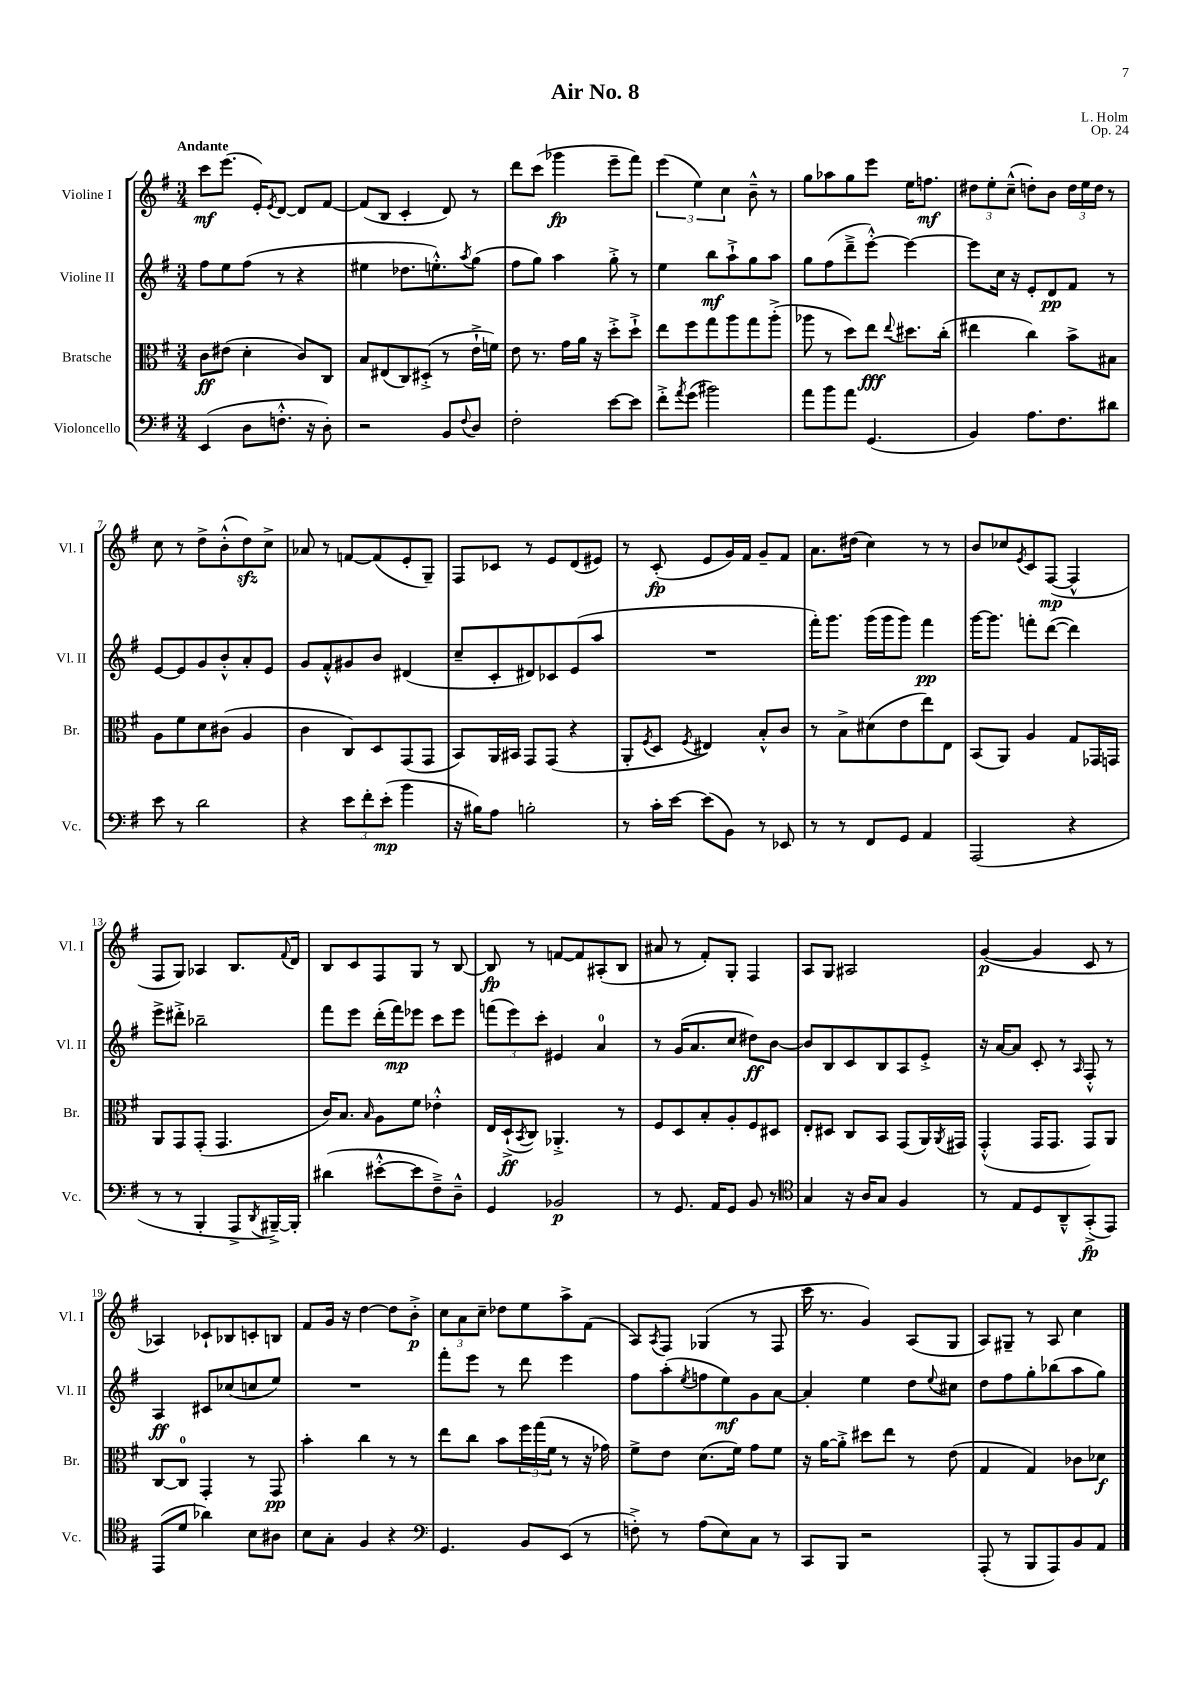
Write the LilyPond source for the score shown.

\header { title = "Air No. 8" composer = "L. Holm" opus = "Op. 24" }
<<
\new StaffGroup <<
\new Staff = "s0" \with { instrumentName = "Violine I" shortInstrumentName = "Vl. I" } {
    \clef treble \key g \major \numericTimeSignature \time 3/4 \tempo "Andante"
    c'''8\mf e'''8.( e'16-.) \acciaccatura { e'8 } d'8~ d'8 fis'8~ |
    fis'8( b8 c'4-. d'8) r8 |
    d'''8 c'''8( ges'''4\fp e'''8-- fis'''8) |
    \tuplet 3/2 { e'''4( e''4) c''4 } b'8---^ r8 |
    g''8 aes''8 g''8 e'''8 e''16 f''8.\mf |
    \tuplet 3/2 { dis''8 e''8-. c''8---^( } d''8-.) b'8 \tuplet 3/2 { d''16 e''16 d''16 } r8 |
    c''8 r8 d''8-> b'8-.-^( d''8\sfz) c''8-> |
    aes'8 r8 f'8~ f'8( e'8-. g8--) |
    fis8 ces'8 r8 e'8 d'8( eis'8) |
    r8 c'8-.\fp( e'8 g'16) fis'16 g'8-- fis'8 |
    a'8. dis''16( c''4) r8 r8 |
    b'8 ces''8 \acciaccatura { e'8 } c'8 fis8~\mp( fis4-^ |
    fis8 g8) aes4 b8. \appoggiatura { fis'8 } d'16 |
    b8 c'8 fis8 g8 r8 b8~ |
    b8\fp r8 f'8~ f'8 ais8-.( b8 |
    ais'8 r8 fis'8-.) g8-. fis4 |
    a8 g8 ais2 |
    g'4~\p( g'4 c'8 r8 |
    aes4) ces'8-! bes8 c'8-. b8 |
    fis'8 g'16 r16 d''4~ d''8 b'8-.->\p |
    \tuplet 3/2 { c''8 a'8 c''8-- } des''8 e''8 a''8-> fis'8( |
    a8) \acciaccatura { a8 } fis8 ges4( r8 fis8 |
    c'''16 r8. g'4) a8( g8 |
    a8) gis8-- r8 a8 c''4 \bar "|." |
}
\new Staff = "s1" \with { instrumentName = "Violine II" shortInstrumentName = "Vl. II" } {
    \clef treble \key g \major \numericTimeSignature \time 3/4
    fis''8 e''8 fis''8( r8 r4 |
    eis''4 des''8. e''8.-.-^) \acciaccatura { a''8 } g''8( |
    fis''8 g''8) a''4 g''8-.-> r8 |
    e''4 b''8\mf a''8-!-> g''8 a''8 |
    g''8 fis''8( d'''8---> e'''8~-.-^) e'''4~ |
    e'''8 c''16 r16 e'8-. d'8\pp fis'8 r8 |
    e'8~ e'8 g'8 b'8-.-^ a'8-. e'8 |
    g'8 fis'8-.-^ gis'8 b'8 dis'4( |
    c''8-- c'8-. dis'8) ces'8 e'8( a''8 |
    R2. |
    fis'''16-.) g'''8. g'''16( g'''16 g'''8) fis'''4\pp |
    g'''16~ g'''8. f'''8-. d'''8~( d'''4) |
    e'''8-> dis'''8-.-> bes''2-- |
    fis'''8 e'''8 d'''16-.( fis'''16\mp) ees'''8 c'''8 ees'''8 |
    \tuplet 3/2 { f'''8( e'''8) c'''8-. } eis'4 a'4-0 |
    r8 g'16( a'8. c''8 dis''8\ff) b'8~ |
    b'8 b8 c'8 b8 a8 e'8-.-> |
    r16 a'16~ a'8 c'8-. r8 \grace { a16 } fis8-.-^ r8 |
    a4\ff cis'8 ces''8( c''8 e''8) |
    R2. |
    fis'''8-. e'''8 r8 d'''8 e'''4 |
    fis''8 a''8-.( \acciaccatura { e''8 } f''8 e''8\mf) g'8 a'8~ |
    a'4-. e''4 d''8 \appoggiatura { e''8 } cis''8 |
    d''8 fis''8 g''8-. bes''8( a''8 g''8) \bar "|." |
}
\new Staff = "s2" \with { instrumentName = "Bratsche" shortInstrumentName = "Br." } {
    \clef alto \key g \major \numericTimeSignature \time 3/4
    c'8\ff eis'8( d'4-. c'8) c8 |
    b8 eis8( c8) dis8-.->( r8 e'16-!-> f'16) |
    e'8 r8. g'16 a'16 r16 d''8-.-> d''8-!-> |
    e''8 fis''8 g''8 a''8 g''8 a''8-.->( |
    aes''8 r8 d''8) e''8\fff \appoggiatura { e''8 } dis''8. c''16-.( |
    eis''4 c''4) b'8-> bis8 |
    a8 fis'8 d'8 cis'8( a4 |
    c'4 c8) d8 g,8( g,8 |
    b,8) a,16 bis,16 g,8 g,8( r4 |
    a,8-. \acciaccatura { fis8 } d8 \acciaccatura { fis8 } eis4) b8-.-^ c'8 |
    r8 b8-> dis'8( e'8 e''8) e8 |
    b,8( a,8) a4 g8 ges,16 g,16 |
    a,8 g,8 g,8-.( g,4. |
    c'16) b8. \grace { b16 } a8 fis'8 ees'4-.-^ |
    e16 d16-!->\ff( \acciaccatura { b,8 } c8) aes,4.-.-> r8 |
    fis8 d8 b8-. a8-. fis8 dis8 |
    e8-. dis8 c8 b,8 g,8( a,16) \acciaccatura { a,8 } gis,16 |
    g,4-.-^( g,16 g,8. g,8) a,8 |
    c8~ c8-0 g,4-. r8 g,8\pp |
    b'4-. c''4 r8 r8 |
    e''8 c''8 b'8 \tuplet 3/2 { fis''16 g''16( fis'16 } r8 r16 ges'16) |
    fis'8-> e'8 d'8.( fis'16) g'8 fis'8 |
    r16 a'16~ a'8-.-> dis''8 e''8 r8 e'8( |
    g4 g4) ces'8 des'8\f \bar "|." |
}
\new Staff = "s3" \with { instrumentName = "Violoncello" shortInstrumentName = "Vc." } {
    \clef bass \key g \major \numericTimeSignature \time 3/4
    e,4( d8 f8.-.-^ r16 d8-.) |
    r2 b,8 \appoggiatura { fis8 } d8 |
    fis2-. e'8~ e'8 |
    fis'8-.-> \acciaccatura { a'8 } g'8( bis'2) |
    a'8 b'8 a'8 g,4.( |
    b,4) a8. fis8. dis'8 |
    e'8 r8 d'2 |
    r4 \tuplet 3/2 { e'8 fis'8-. e'8-.\mp( } b'4 |
    r16 bis16) a8 b2-. |
    r8 c'16-. e'16~ e'8( b,8) r8 ees,8 |
    r8 r8 fis,8 g,8 a,4 |
    a,,2( r4 |
    r8 r8 b,,4-. a,,8-> \acciaccatura { d,8 } bis,,16~--->) bis,,16-. |
    dis'4( eis'8~-.-^ eis'8 fis8--->) d8---^ |
    g,4 bes,2\p |
    r8 g,8. a,16 g,8 b,8 r8 |
    \clef tenor g4 r16 a16 g8 fis4 |
    r8 e8 d8 a,8---^ g,8-.->\fp( e,8) |
    e,8( d'8 aes'4) b8 ais8 |
    b8 g8-. fis4 r4 |
    \clef bass g,4. b,8 e,8( r8 |
    f8-.->) r8 a8( e8) c8 r8 |
    c,8 b,,8 r2 |
    a,,8-.( r8 b,,8 a,,8) b,8 a,8 \bar "|." |
}
>>
>>
